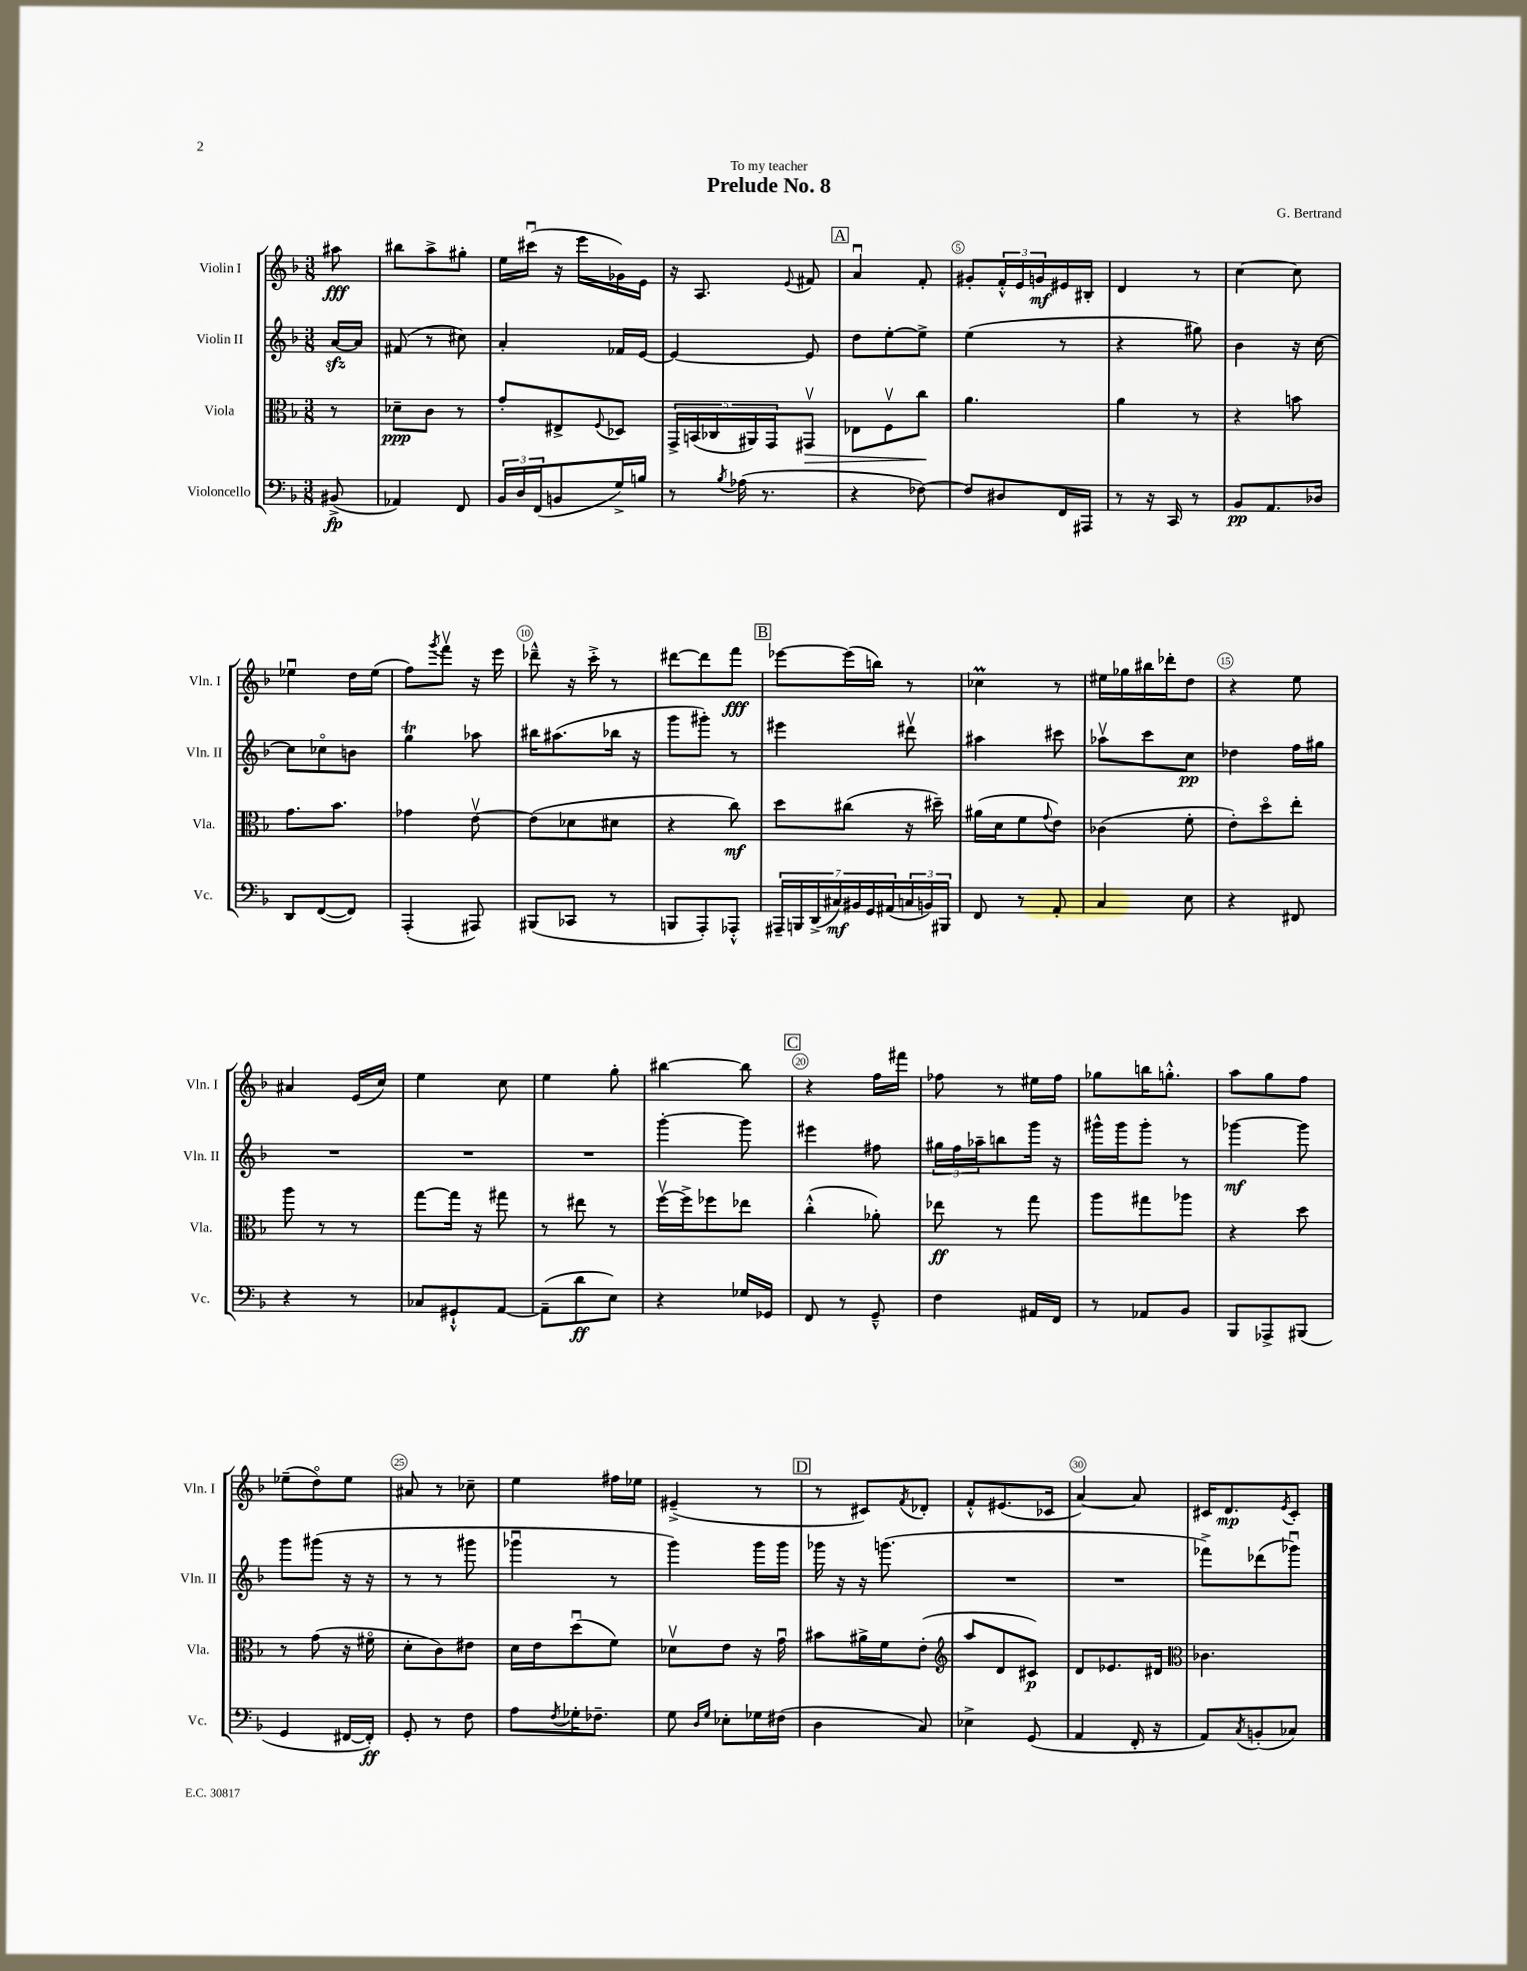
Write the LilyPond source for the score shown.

\header { title = "Prelude No. 8" composer = "G. Bertrand" dedication = "To my teacher" }
<<
\new StaffGroup <<
\new Staff = "s0" \with { instrumentName = "Violin I" shortInstrumentName = "Vln. I" } {
    \clef treble \key f \major \numericTimeSignature \time 3/8 \partial 8
    ais''8\fff |
    bis''8 a''8-> gis''8-. |
    e''16 cis'''16\downbow( r16 e'''16 ges'16) e'16 |
    r16 a8. \appoggiatura { e'8 } fis'8 |
    \mark \markup { \box "A" } a'4\downbow f'8-. |
    gis'8-. \tuplet 3/2 { f'16-.-^ e'16 g'16\mf } eis'16 bis16-. |
    d'4 r8 |
    c''4~ c''8 |
    ees''4\downbow d''16 ees''16( |
    f''8) \acciaccatura { g'''8 } f'''8\upbow r16 e'''16 |
    des'''8---^ r16 c'''16-.-> r8 |
    dis'''8~ dis'''8 f'''8\fff |
    \mark \markup { \box "B" } ees'''8~ ees'''16( b''16) r8 |
    ces''4\prall r8 |
    eis''16 ges''16 bis''16 des'''16-. d''8 |
    r4 e''8 |
    ais'4 e'16( c''16) |
    e''4 c''8 |
    e''4 g''8-. |
    bis''4~ bis''8 |
    \mark \markup { \box "C" } r4 f''16 fis'''16 |
    fes''8 r8 eis''16 fes''16 |
    ges''8 b''16 g''8.-.-^ |
    a''8 g''8 f''8 |
    ees''8--( d''8\flageolet) ees''8 |
    ais'8 r8 ces''8-- |
    e''4 fis''16 ees''16 |
    eis'4--->( r8 |
    \mark \markup { \box "D" } r8 cis'8) \acciaccatura { f'8 } des'8-. |
    f'8-.-^ eis'8.( ces'16 |
    a'4~) a'8 |
    cis'16 d'8.\mp \acciaccatura { e'8 } cis'8-. \bar "|." |
}
\new Staff = "s1" \with { instrumentName = "Violin II" shortInstrumentName = "Vln. II" } {
    \clef treble \key f \major \numericTimeSignature \time 3/8 \partial 8
    a'16~\sfz a'16 |
    fis'8( r8 cis''8) |
    a'4-. fes'16 e'16~ |
    e'4~ e'8 |
    \mark \markup { \box "A" } d''8 e''8~-. e''8-> |
    e''4( r8 |
    r4 gis''8) |
    bes'4 r16 c''16~ |
    c''8 ces''8\flageolet b'8 |
    g''4\trill aes''8 |
    bis''16 ais''8.( bes''16 r16 |
    g'''8 gis'''8-.) r8 |
    \mark \markup { \box "B" } eis'''4 dis'''8\upbow |
    ais''4 cis'''8 |
    aes''8\upbow c'''8 c''8\pp |
    des''4 f''16 gis''16 |
    R4. |
    R4. |
    R4. |
    g'''4~-. g'''8 |
    \mark \markup { \box "C" } eis'''4 fis''8 |
    \tuplet 3/2 { gis''16 f''16 aes''16-- } b''8 g'''16 r16 |
    gis'''16-^ gis'''16 gis'''8-. r8 |
    ges'''4~\mf ges'''8 |
    g'''8 gis'''8( r16 r16 |
    r8 r8 gis'''8 |
    ges'''4\downbow r8 |
    g'''4) g'''16 g'''16 |
    \mark \markup { \box "D" } ges'''16 r16 r16 g'''8.( |
    R4. |
    R4. |
    fes'''8->) des'''8( ges'''8\downbow) \bar "|." |
}
\new Staff = "s2" \with { instrumentName = "Viola" shortInstrumentName = "Vla." } {
    \clef alto \key f \major \numericTimeSignature \time 3/8 \partial 8
    r8 |
    des'8--\ppp c'8 r8 |
    g'8-. eis8-> \appoggiatura { f8 } des8 |
    \tuplet 5/4 { g,16-> b,16( ces16 ais,16) g,16 } gis,8\upbow\> |
    \mark \markup { \box "A" } ees8 f8\upbow c''8\! |
    a'4. |
    a'4 r8 |
    r4 b'8 |
    g'8. bes'8. |
    ges'4 e'8~\upbow |
    e'8( des'8 dis'8 |
    r4 c''8\mf) |
    \mark \markup { \box "B" } d''8 cis''8( r16 dis''16--) |
    ais'16( d'16 f'8 \appoggiatura { g'8 } e'8) |
    ces'4( f'8-. |
    e'8-.) d''8\flageolet e''8-. |
    a''8 r8 r8 |
    g''8~ g''16 r16 gis''8 |
    r8 eis''8 r8 |
    f''16~\upbow f''16-> fes''8 ees''8 |
    \mark \markup { \box "C" } c''4-.-^( aes'8-.) |
    ees''8\ff r8 g''8 |
    a''8 gis''8 aes''8 |
    r4 d''8 |
    r8 g'8( r16 fis'16\flageolet |
    d'8-. c'8) eis'8 |
    d'16 e'16 d''8\downbow( f'8) |
    des'8\upbow e'8 r16 g'16\downbow |
    \mark \markup { \box "D" } bis'8 ais'16-> f'16 e'8-.( |
    \clef treble a''8 d'8 cis'8\p) |
    d'8 ees'8. dis'16 |
    \clef alto ces'4. \bar "|." |
}
\new Staff = "s3" \with { instrumentName = "Violoncello" shortInstrumentName = "Vc." } {
    \clef bass \key f \major \numericTimeSignature \time 3/8 \partial 8
    bis,8->\fp( |
    aes,4) f,8 |
    \tuplet 3/2 { bes,16 d16 f,16( } b,8 g16->) b16 |
    r8 \acciaccatura { bes8 } aes16( r8. |
    \mark \markup { \box "A" } r4 fes8~) |
    fes8 dis8 f,16 ais,,16 |
    r8 r16 c,16 r8 |
    bes,8\pp a,8. des16 |
    d,8 f,8~( f,8) |
    a,,4-.( ais,,8) |
    bis,,8( ces,8 r8 |
    b,,8 a,,8-.) aes,,8-.-^ |
    \mark \markup { \box "B" } \tuplet 7/4 { ais,,16-- b,,16 d,16->( cis16\mf) bis,16 g,16 ais,16( } \tuplet 3/2 { c16 b,16) bis,,16 } |
    f,8 r8 a,8-. |
    c4 e8 |
    r4 fis,8 |
    r4 r8 |
    ces8 gis,8-!-^ a,8~ |
    a,8--( d'8\ff e8) |
    r4 ges16 ges,16 |
    \mark \markup { \box "C" } f,8 r8 g,8---^ |
    f4 ais,16 f,16 |
    r8 aes,8 bes,8 |
    bes,,8 aes,,8-> bis,,8( |
    g,4 fis,16~ fis,16-.\ff) |
    g,8-. r8 f8 |
    a8 \acciaccatura { f8 } ges16-. fes8.-- |
    g8 \grace { d16 g16 } ees8-. ges16 fis16( |
    \mark \markup { \box "D" } d4 c8) |
    ees4-> g,8( |
    a,4 f,16-. r16 |
    a,8) \acciaccatura { c8 } b,8-.( ces8) \bar "|." |
}
>>
>>
\layout { \context { \Score \override BarNumber.break-visibility = ##(#f #t #t) barNumberVisibility = #(every-nth-bar-number-visible 5) \override BarNumber.stencil = #(make-stencil-circler 0.1 0.3 ly:text-interface::print) } }
